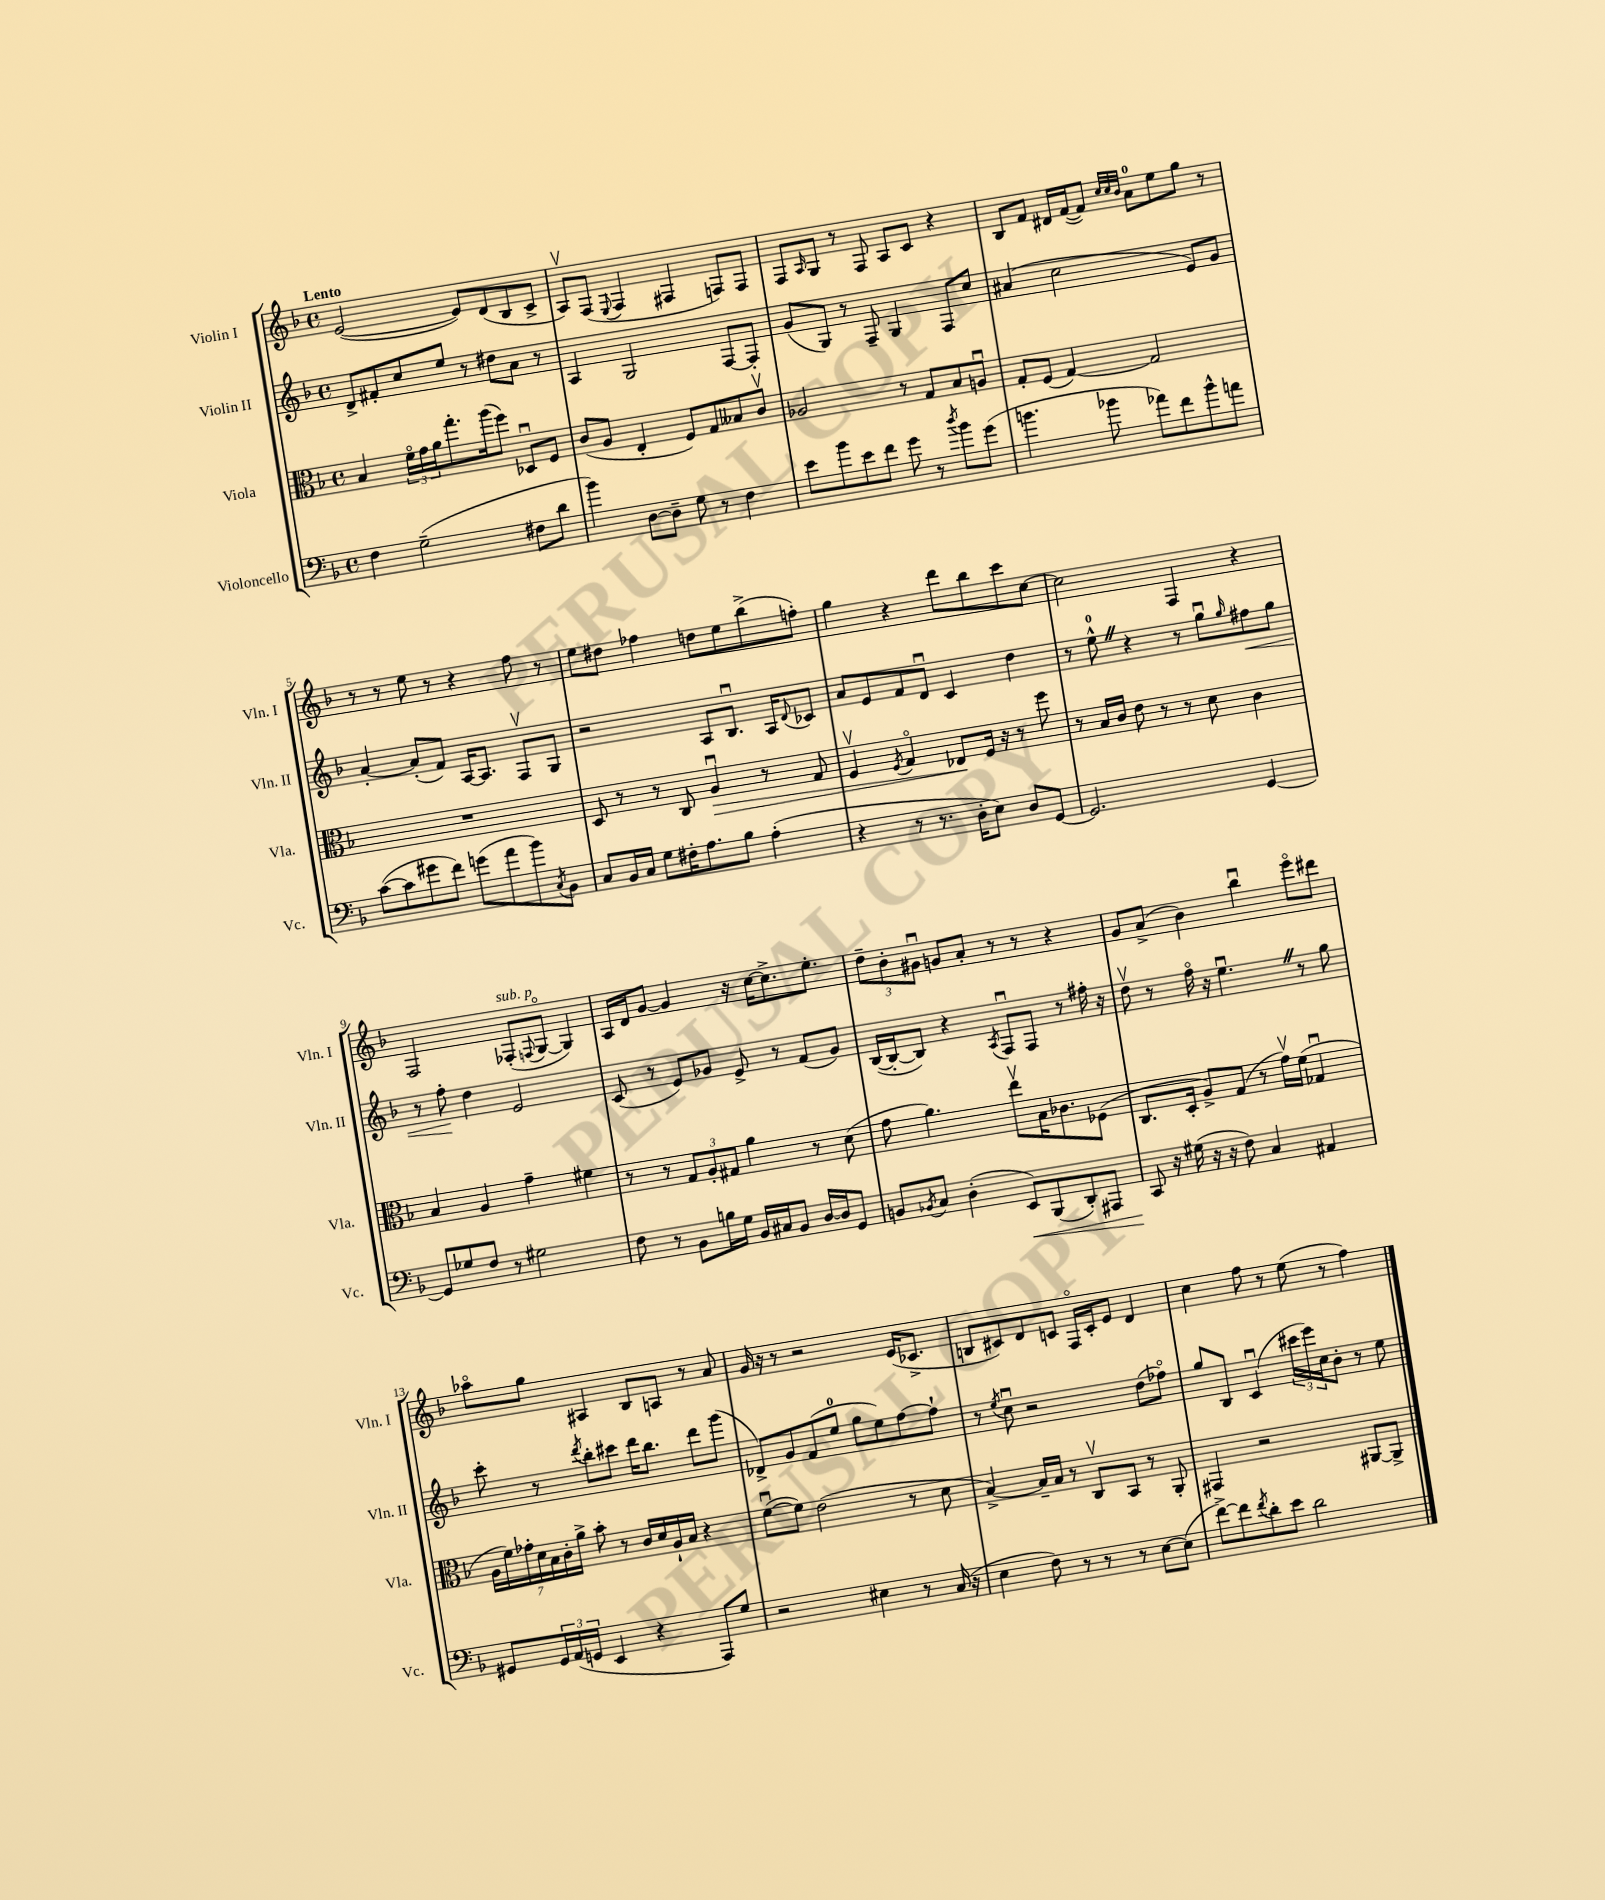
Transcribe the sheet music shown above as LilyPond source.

<<
\new StaffGroup <<
\new Staff = "s0" \with { instrumentName = "Violin I" shortInstrumentName = "Vln. I" } {
    \clef treble \key f \major \defaultTimeSignature \time 4/4 \tempo "Lento"
    e'2~( e'8) d'8( bes8 c'8-> |
    a8\upbow) f8( \appoggiatura { e8 } f4 fis4 f8) f8 |
    f8 \grace { a16 } g8 r8 f8 a8 c'8 r4 |
    bes8 f'8 dis'16 f'16~( f'8) \grace { c''32 c''32 bes'32 } a'8-0 e''8 g''8 r8 |
    r8 r8 e''8 r8 r4 f''8 r8 |
    e''8 dis''8 fes''4 d''8 e''8 bes''8->( f''8-.) |
    g''4 r4 d'''8 bes''8 c'''8 c''8~ |
    c''2 f4 r4 |
    f2 fes8-.^\markup { \italic "sub. p" }( \appoggiatura { f8 } g8~\flageolet g4) |
    a16 d'16 g'8~ g'4 r16 c''16~ c''8.-> e''8.-. |
    \tuplet 3/2 { d''8-- bes'8-. gis'8\downbow } g'8 a'8-. r8 r8 r4 |
    g'8 a'8->( bes'4) bes''4\downbow e'''8\flageolet dis'''8 |
    aes''8\flageolet g''8 ais4 bes8 a8 r8 a'8 |
    g'16 r16 r8 r2 e'16( ces'8.-> |
    b8 cis'8) d'8 c'8 f16\flageolet c'16-. e'8 d'4 |
    c''4 f''8 r8 e''8( r8 f''4) \bar "|." |
}
\new Staff = "s1" \with { instrumentName = "Violin II" shortInstrumentName = "Vln. II" } {
    \clef treble \key f \major \defaultTimeSignature \time 4/4
    d'8-> fis'8-. c''8 e''8 r8 dis''8 a'8 r8 |
    a4 g2 f8~ f8-. |
    g'8( g8) r8 f8-- g4 f8 c''8 |
    ais'4( c''2 e'8) g'8 |
    a'4~-. a'8-.( f'8) a16~ a8. f8\upbow g8 |
    r2 a8 bes8.\downbow a16 \appoggiatura { d'8 } ces'8 |
    a'8 e'8 f'8 d'8\downbow c'4 d''4 |
    r8 e''8-0-^ \once \override BreathingSign.text = \markup { \musicglyph "scripts.caesura.straight" } \breathe r4 r8 g''8\downbow \grace { g''16 } fis''8\< g''8 |
    r8 f''8-.\! d''4 e'2 |
    c'8( r8 e'8) ges'8 e'8-> r8 f'8( ges'8) |
    bes16~( bes16~-. bes8) r4 \acciaccatura { a8 } f8\downbow f8 r8 fis''16-. r16 |
    d''8\upbow r8 f''16\flageolet r16 e''4.\downbow \once \override BreathingSign.text = \markup { \musicglyph "scripts.caesura.straight" } \breathe r8 g''8 |
    c'''8-. r8 \acciaccatura { d'''8 } bes''8-. cis'''8 d'''16 bes''8. d'''8 g'''8( |
    des'8->) g'8 f'8( e''8-0 g''8 e''8) f''8~ f''8-! |
    r8 \acciaccatura { e''8 } c''8\downbow r2 d''8( fes''8\flageolet) |
    g''8 bes8 c'4\downbow( \tuplet 3/2 { cis'''16 e'''16) c''16 } bes'8-. r8 e''8 \bar "|." |
}
\new Staff = "s2" \with { instrumentName = "Viola" shortInstrumentName = "Vla." } {
    \clef alto \key f \major \defaultTimeSignature \time 4/4
    bes4 \tuplet 3/2 { f'16\flageolet g'16 a'16 } g''8.-. a''16( f''8) des8\downbow f8 |
    c'8( a8 e4-. f8) g8 beses8 c'8\upbow |
    aes2 r8 g8 bes8 a8\downbow |
    g8-. f8( g4~) g2 |
    R1 |
    d8 r8 r8 c8 a4\downbow\> r8 g8 |
    f4\upbow \acciaccatura { f8 } g4\flageolet ees8\! f16 r16 r8 f''8 |
    r8 bes16 c'16 e'8 r8 r8 d'8 c'4 |
    bes4 a4 g'4-- fis'4 |
    r8 r8 \tuplet 3/2 { g8 a8-. gis8 } a'4 r8 d'8( |
    g'8 a'4.) e''8\upbow bes16 ces'8. fes8( |
    c8. d16-. a8->) g8( r8 g'16\upbow) f'16( ges4\downbow |
    \tuplet 7/4 { a16 f'16) ges'16-. d'16 bes16 c'16-. a'16-> } bes'8-. r8 c'16 d'16 a16-! bes16 r4 |
    f'8~\downbow( f'8) e'2( r8 d'8 |
    bes4~->) bes16-- bes16 r8 c8\upbow bes,8 r8 a,8-. |
    gis,4 r2 ais,8~ ais,8-> \bar "|." |
}
\new Staff = "s3" \with { instrumentName = "Violoncello" shortInstrumentName = "Vc." } {
    \clef bass \key f \major \defaultTimeSignature \time 4/4
    f4 g2--( fis8 d'8 |
    bes'4) d8~ d8-- g8 r8 f4 |
    e'8 bes'8 e'8 f'8 g'8 r8 \acciaccatura { d''8 } bes'8 g'8( |
    b'4. bes'8 aes'8) f'8 bes'8-^ a'8 |
    c'8~( c'8 gis'8 f'8) g'8( a'8 bes'8) \acciaccatura { c8 } bes,8 |
    c8 bes,16 c16 g8 fis16-. a8. bes8 a4-.( |
    r4 r8 r8. d16-. e8) d8 g,8~ |
    g,2. g,4~ |
    g,8 ges8 f8 r8 gis2 |
    f8 r8 bes,8 b16 g16 bes,16 cis16 bes,8 d16~ d16 g,8 |
    b,8 \acciaccatura { bes,8 } c8 d4-.( e,8\<) bes,,8( d,8-.) ais,,8 |
    c,8\! r16 gis16( r16 r16 f8) c4 ais,4 |
    gis,8 \tuplet 3/2 { gis,16 a,16( g,16 } e,4 r4 a,,8) g8 |
    r2 eis4 r8 c16( r16 |
    e4 f8) r8 r8 r8 e8~ e8( |
    f'8~->) f'8 \acciaccatura { f'8 } d'8-. e'8 d'2 \bar "|." |
}
>>
>>
